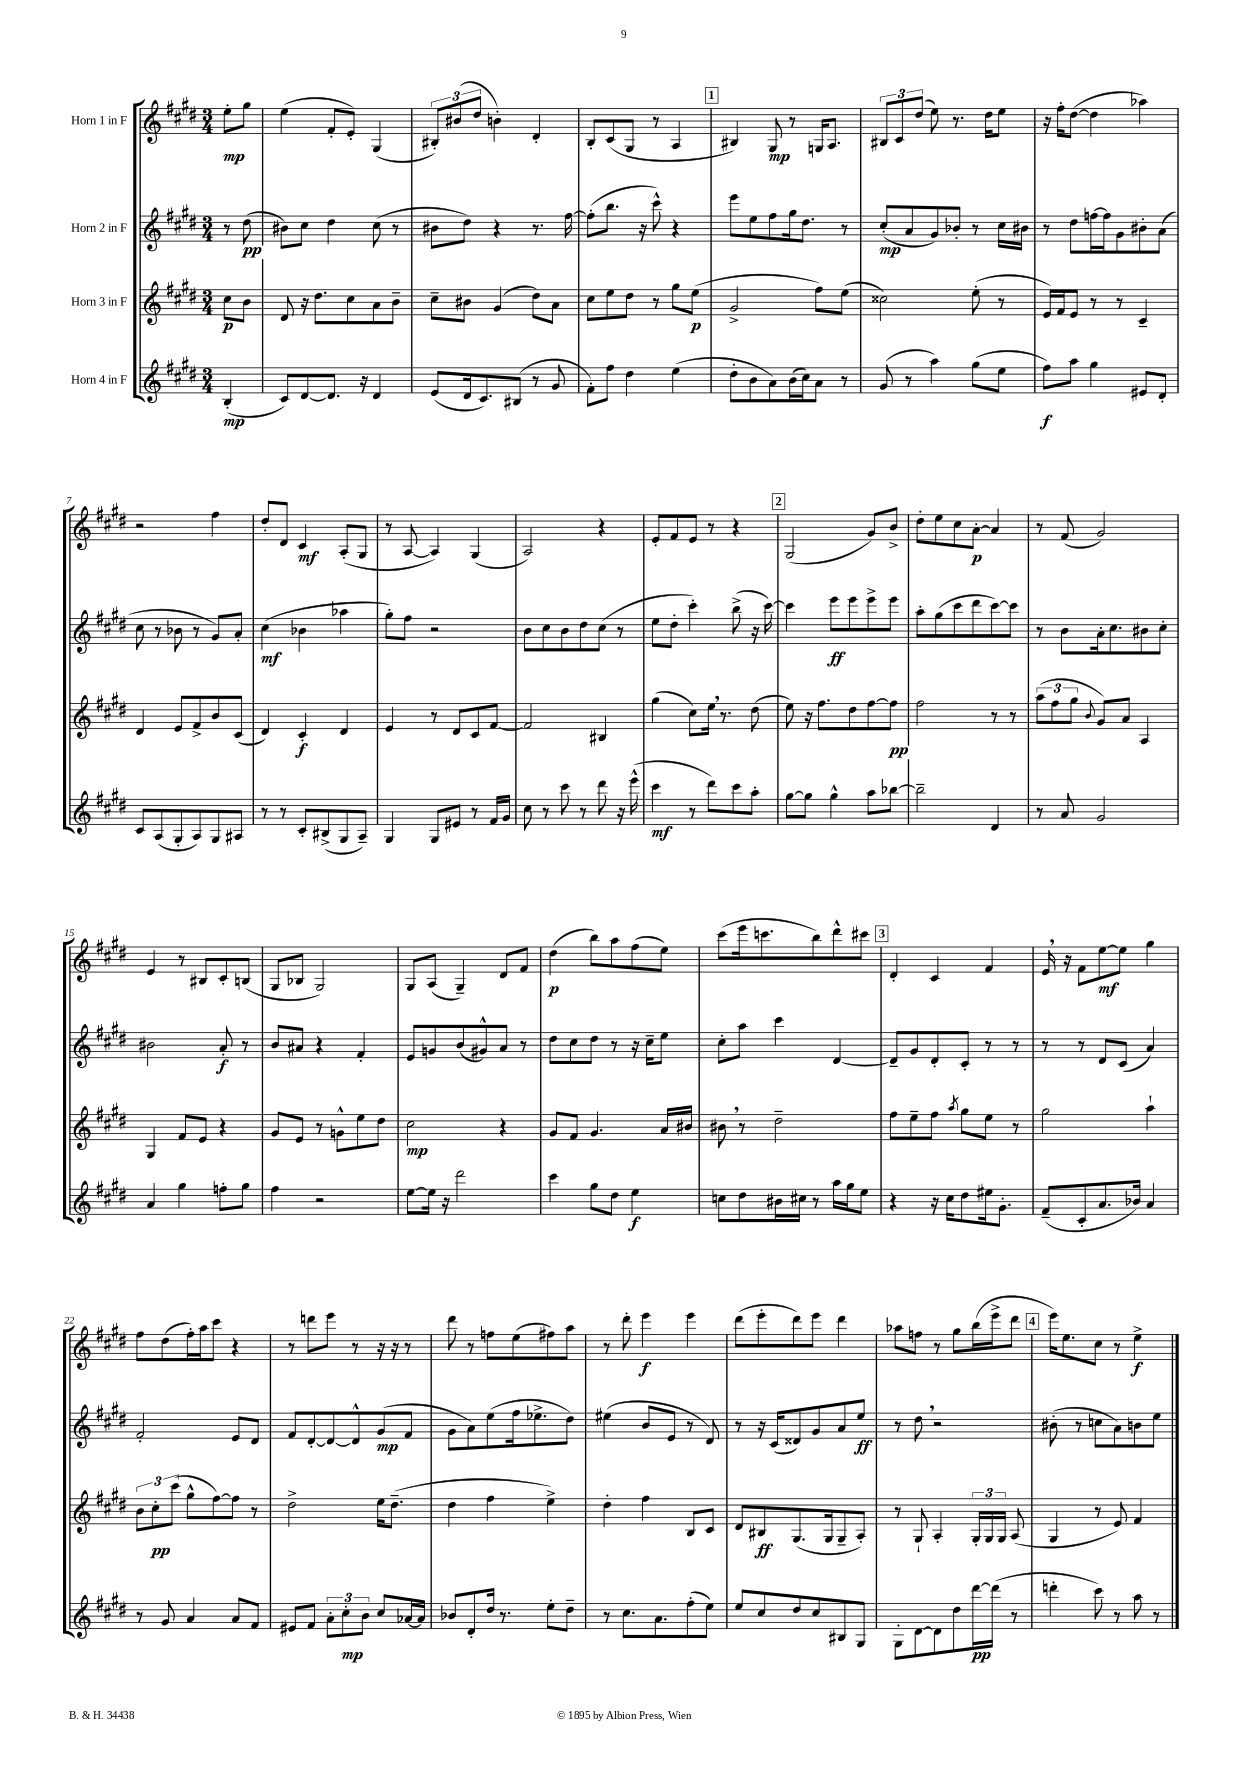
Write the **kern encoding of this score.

**kern	**kern	**kern	**kern
*staff4	*staff3	*staff2	*staff1
*clefG2	*clefG2	*clefG2	*clefG2
*k[f#c#g#d#]	*k[f#c#g#d#]	*k[f#c#g#d#]	*k[f#c#g#d#]
*M3/4	*M3/4	*M3/4	*M3/4
(4B'	8cc#	8r	8ee'
.	8b	(8dd#	8gg#
=	=	=	=
8c#)	8d#	8b#)	(4ee
[8d#	16r	8cc#	.
.	8.dd#	.	.
8.d#]	.	4dd#	8f#'
.	8cc#	.	8e')
16r	.	.	.
4d#	8a	(8cc#	(4G#
.	8b~	8r	.
=	=	=	=
(8e	8cc#~	8b#	12B#')
.	.	.	(12b#
16d#	8b#	8dd#)	.
.	.	.	12dd#
8.c#)	.	.	.
.	(4g#	4r	4b')
(8B#	.	.	.
8r	8dd#)	8.r	4d#'
8g#	8a	.	.
.	.	[16ff#	.
=	=	=	=
8f#')	8cc#	(8ff#']	8B'
8ff#	8ee	8.bb	(8c#
4dd#	8dd#	.	8G#
.	.	16r	.
.	8r	8ccc#^^)	8r
(4ee	8gg#	4r	4A
.	(8ee	.	.
=	=	=	=
8dd#'	2g#^	8eee	4B#)
8b	.	8ee	.
8a)	.	8ff#	8G#
(16b	.	16gg#	8r
16cc#)	.	8.dd#	.
8a	8ff#)	.	16G
.	.	.	8.A
8r	(8ee	8r	.
=	=	=	=
(8g#	2cc##)	(8cc#'	12B#
.	.	.	12c#
8r	.	8a	.
.	.	.	(12dd#
4aa)	.	8g#)	8ee)
.	.	8b-'	8.r
(8gg#	(8ee'	8r	.
.	.	.	16dd#
8ee	8r	16cc#	8ee
.	.	16b#	.
=	=	=	=
8ff#)	16e)	8r	16r
.	16f#	.	16ff#'
8aa	8e	8dd#	([8dd#
4gg#	8r	[16ff	4dd#]
.	.	16ff]	.
.	8r	8g#	.
8e#	4c#~	8b#'	4aa-)
8d#'	.	(8a	.
=	=	=	=
8c#	4d#	8cc#	2r
(8A	.	8r	.
8G#'	8e	8b-	.
8A)	8f#^	8r	.
8G#	8b	8g#)	4ff#
8A#	(8c#	8a'	.
=	=	=	=
8r	4d#)	(4cc#	8dd#'
8r	.	.	8d#
8c#'	4c#'	4b-	4c#
(8B#^	.	.	.
8G#	4d#	4aa-	(8A'
8A~)	.	.	8G#
=	=	=	=
4G#	4e	8gg#')	8r
.	.	8ff#	[8A
8G#	8r	2r	4A])
8e#	8d#	.	.
8r	8c#	.	(4G#
16f#	[8f#	.	.
16g#	.	.	.
=	=	=	=
8cc#	2f#]	8b	2A)
8r	.	8cc#	.
8ccc#	.	8b	.
8r	.	8dd#	.
8ddd#	4B#	(8cc#	4r
16r	.	8r	.
(16eee^^	.	.	.
=	=	=	=
4ccc#	(4gg#	8ee	8e'
.	.	8dd#'	8f#
8r	8cc#)	4ccc#')	8e
8ddd#)	16ee	.	8r
.	8.r	.	.
8ccc#	.	(8bb^	4r
8aa'	(8dd#	16r	.
.	.	[16ccc#)	.
=	=	=	=
[8gg#	8ee)	4ccc#]	(2G#
8gg#]	16r	.	.
.	8.ff#	.	.
4gg#^^	.	8eee	.
.	8dd#	8eee	.
8aa	[8ff#	8eee^	8g#)
[8bb-	8ff#]	8eee	8b^
=	=	=	=
2bb-~]	2ff#	8aa'	8dd#'
.	.	(8gg#	8ee
.	.	8ccc#	8cc#
.	.	8ddd#	[8a'
4d#	8r	[8ccc#)	4a]
.	8r	8ccc#]	.
=	=	=	=
8r	(12aa	8r	8r
.	12ff#	.	.
8a	.	8b	(8f#
.	12gg#	.	.
.	8qqb	.	.
2g#	8g#)	16a'	2g#)
.	.	8.cc#	.
.	8a	.	.
.	4A	8b#	.
.	.	8cc#'	.
=	=	=	=
4a	4G#	2b#	4e
4gg#	8f#	.	8r
.	8e	.	8B#
8ff'	4r	8a'	8c#'
8gg#	.	8r	(8B
=	=	=	=
4ff#	8g#	8b	8G#
.	8e	8a#	8B-
2r	8r	4r	2G#)
.	8g^^	.	.
.	8ee	4f#'	.
.	8dd#	.	.
=	=	=	=
[8ee	2cc#	8e	8G#
16ee]	.	8g	(8A
16r	.	.	.
2ddd#	.	(8b	4G#~)
.	.	8g#^^)	.
.	4r	8a	8d#
.	.	8r	8f#
=	=	=	=
4ccc#	8g#	8dd#	(4dd#
.	8f#	8cc#	.
8gg#	4.g#	8dd#	8bb)
8dd#	.	8r	8aa
4ee	.	16r	(8ff#
.	.	16cc#~	.
.	16a	8ee	8ee)
.	16b#	.	.
=	=	=	=
8cc	8b#	8cc#'	(8ccc#
8dd#	8r	8aa	16eee
.	.	.	8.ccc
16b#	2dd#~	4ccc#	.
16cc#	.	.	.
8r	.	.	8bb)
16aa	.	[4d#	8ddd#^^
16gg#	.	.	.
8ee	.	.	8ccc#
=	=	=	=
4r	8ff#	8d#~]	4d#'
.	8ee~	8g#	.
16r	8ff#	8d#'	4c#
16cc#	.	.	.
.	8qaa	.	.
8dd#	8gg#	8c#'	.
16ee#	8ee	8r	4f#
8.g#'	.	.	.
.	8r	8r	.
=	=	=	=
(8f#~	2gg#	8r	16e
.	.	.	16r
8c#'	.	8r	8f#
8.a	.	8d#	[8ee
.	.	(8c#	8ee]
16b-)	.	.	.
4a	4aa`	4a)	4gg#
=	=	=	=
8r	12b	2f#'	8ff#
.	12cc#'	.	.
8g#	.	.	(8dd#
.	(12ccc#	.	.
4a	8gg#^^	.	16ff#')
.	.	.	16aa
.	[8ff#)	.	8ccc#
8a	8ff#]	8e	4r
8f#	8r	8d#	.
=	=	=	=
8e#	2dd#^	8f#	8r
8f#	.	[8d#'	8ddd
12a'	.	8d#_	8eee
12cc#'	.	.	.
.	.	8d#^^]	8r
12b	.	.	.
8cc#	16ee	(8g#	16r
.	(8.dd#~	.	16r
[16a-	.	8f#	8r
16a-]	.	.	.
=	=	=	=
8b-	4dd#	8g#	8ddd#
8d#'	.	8a)	8r
16dd#	4ff#	(8ee	8ff
8.r	.	.	.
.	.	16ff#	(8ee
.	.	8.ee-^	.
8ee'	4ee^)	.	8ff#)
8dd#~	.	8dd#)	8aa
=	=	=	=
8r	4dd#'	(4ee#	8r
8.cc#	.	.	8ddd#'
.	4ff#	8b	4eee
8.a	.	.	.
.	.	8e	.
(8ff#'	8B	8r	4eee
8ee)	8c#	8d#)	.
=	=	=	=
8ee	8d#	8r	(8ddd#
8cc#	8B#	16r	8eee'
.	.	(16c#	.
8dd#	(8.G#	8d##)	8ddd#)
8cc#	.	8g#	8eee
.	16G#	.	.
8B#	8G#~	8a	4ddd#
8G#	8A')	8ee	.
=	=	=	=
8G#'	8r	8r	8aa-
[8d#	8G#`	8dd#	8ff
8d#]	4A'	2r	8r
8dd#	.	.	8gg#
[16ddd#	24G#'	.	(16bb
.	24G#	.	.
(16ddd#]	.	.	16eee^
.	24G#	.	.
8r	(8A	.	8ddd#
=	=	=	=
4ddd'	4G#	(8b#'	16eee)
.	.	.	8.ee
.	.	8r	.
8ccc#)	8r	8cc	8cc#
8r	8e)	8a)	8r
8aa	4f#	8b	4ee^
8r	.	8ee	.
==	==	==	==
*-	*-	*-	*-
